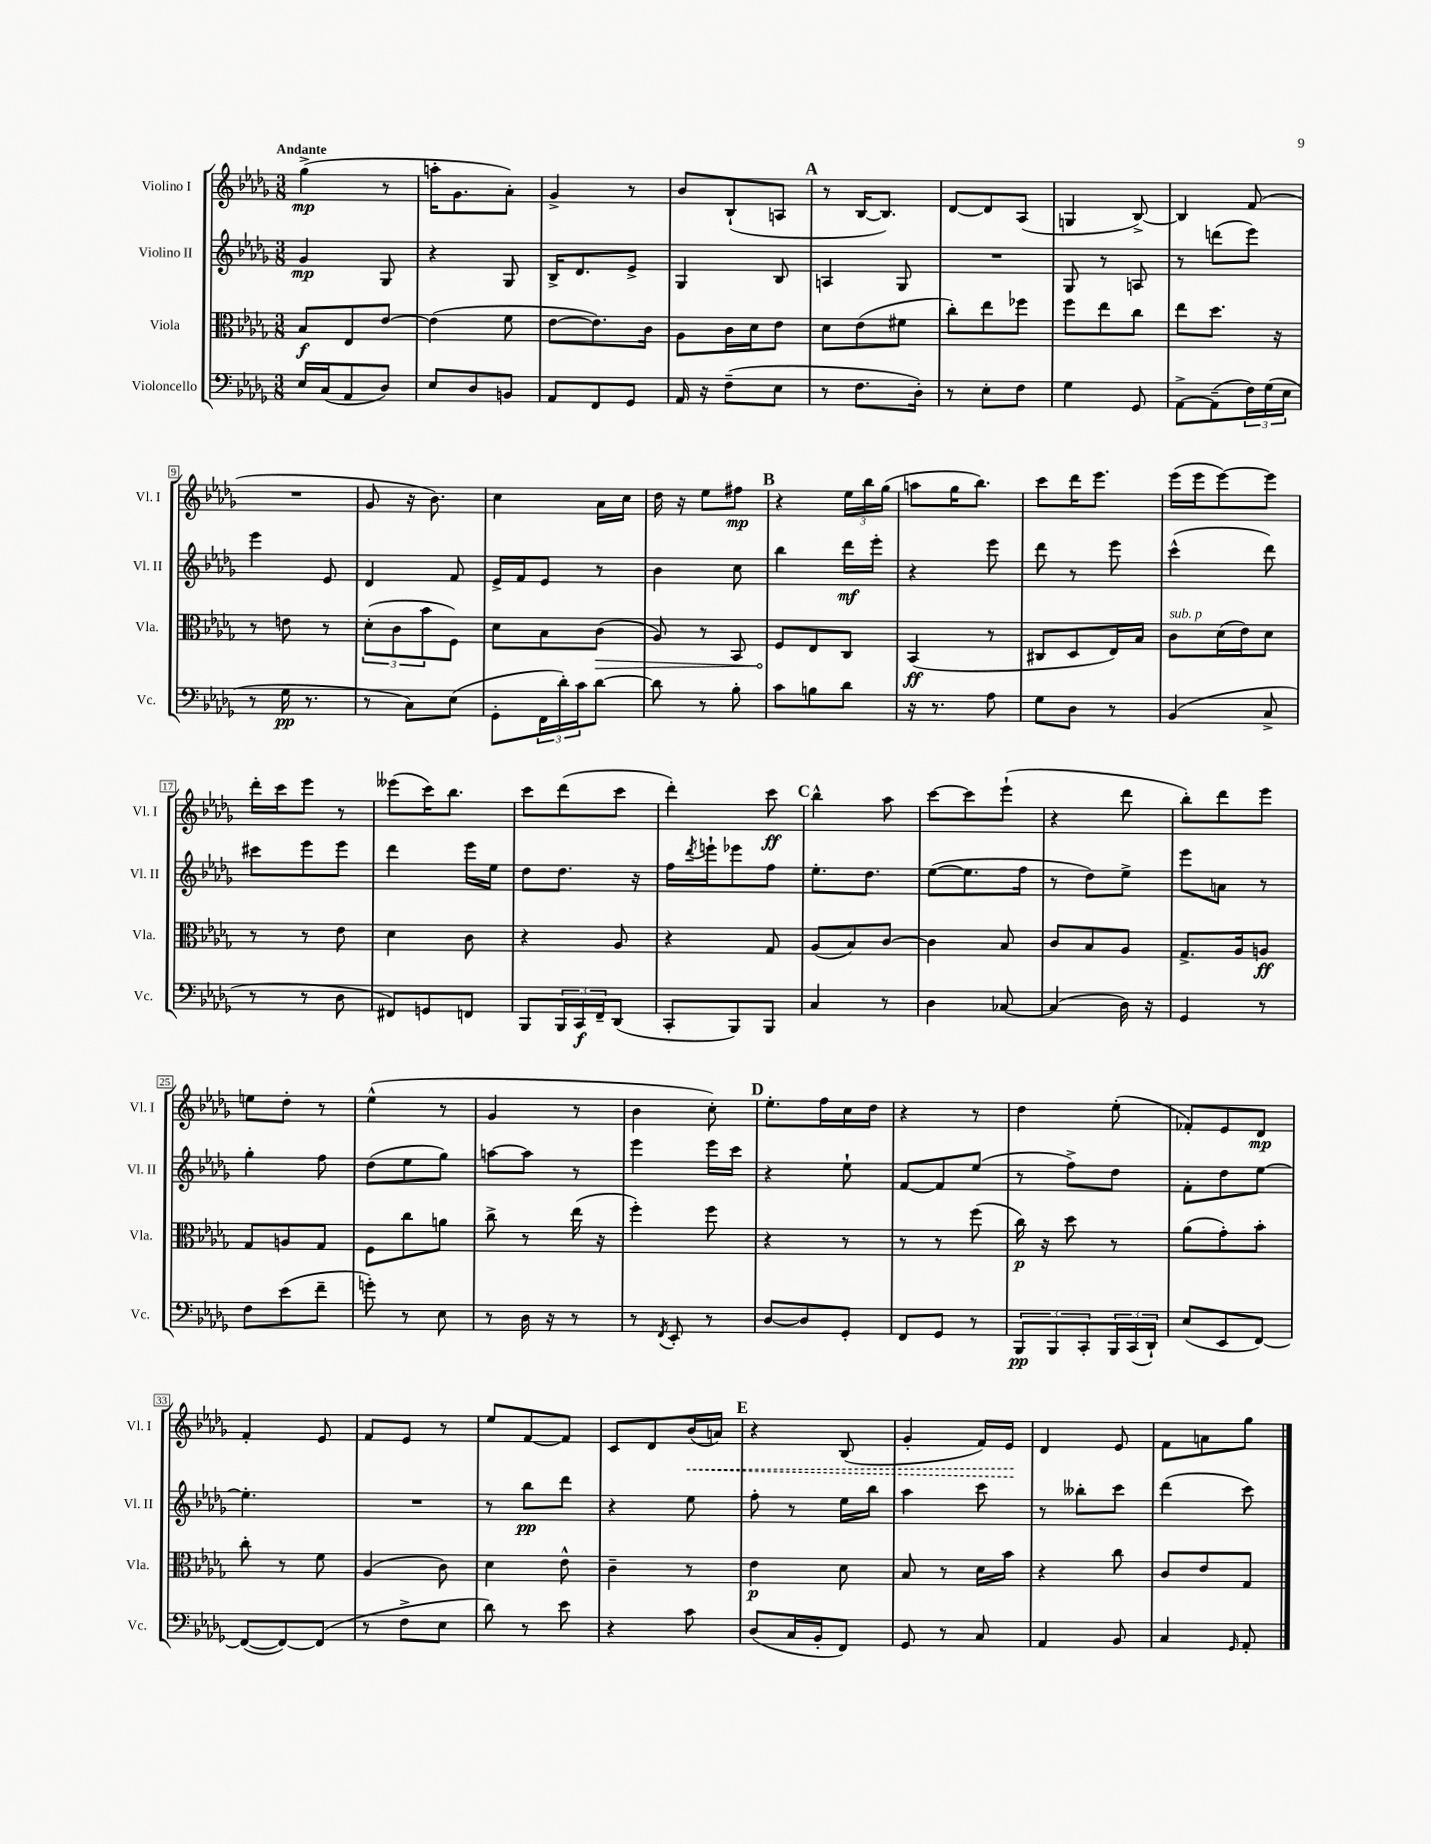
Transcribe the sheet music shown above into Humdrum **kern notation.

**kern	**kern	**kern	**kern
*staff4	*staff3	*staff2	*staff1
*clefF4	*clefC3	*clefG2	*clefG2
*k[b-e-a-d-g-]	*k[b-e-a-d-g-]	*k[b-e-a-d-g-]	*k[b-e-a-d-g-]
*M3/8	*M3/8	*M3/8	*M3/8
16E-/LL	8B-/L	4g-/	(4gg-^\
(16C/J	.	.	.
8AA-/	8E-/	.	.
8D-/J)	[8e-/J	8G-/	8r
=	=	=	=
8E-/L	(4e-\]	4r	16aa'\LK
.	.	.	8.g-\
8D-/	.	.	.
8BB/J	8f\	8G-/	8a-'\J)
=	=	=	=
8AA-/L	[8e-\L	16B-^/LK	4g-^/
.	.	8.d-/	.
8FF/	8.e-\])	.	.
8GG-/J	.	8e-^/J	8r
.	16c\Jk	.	.
=	=	=	=
16AA-/	8A-\L	4G-/	8b-/L
16r	.	.	.
(8F~\L	16c\L	.	(8B-`/
.	16d-\J	.	.
8E-\J	8e-\J	8B-/	8A/J
=	=	=	=
8r	8d-\L	4A/	8r
8.F\L	(8e-\	.	[16B-/LK
.	.	.	8.B-/]J)
.	8f#\J	8G-/	.
16D-'\Jk)	.	.	.
=	=	=	=
8r	8cc'\L)	4.r	[8d-/L
8E-'\L	8ee-\	.	8d-/]
8F\J	8ff-\J	.	(8A-/J
=	=	=	=
4G-\	8ff\L	8G-/	4G/
.	8ee-\	8r	.
8GG-/	8cc\J	8A/	[8B-^/)
=	=	=	=
[8AA-^\L	8ee-\L	8r	4B-/]
(8AA-~\]	8.dd-\J	(8ddd\L	.
24F\L)	.	8eee-\J)	(8f/
(24G-\	.	.	.
.	16r	.	.
24E-\JJ	.	.	.
=	=	=	=
8r	8r	4eee-\	4.r
16G-\	8e\	.	.
8.r	.	.	.
.	8r	8e-/	.
=	=	=	=
8r	(12d-'\L	4d-/	8g-/
.	12c\	.	.
8C\L)	.	.	16r
.	12b-\	.	.
.	.	.	8.b-\)
(8E-\J	8F\J)	8f/	.
=	=	=	=
8GG-'\L	8d-\L	16e-^/LL	4cc\
.	.	16f/J	.
24FF\L	8B-\	8e-/J	.
24d-'\)	.	.	.
24c\J	.	.	.
[8d-\J	(8c\J	8r	16a-\LL
.	.	.	16cc\JJ
=	=	=	=
8d-\]	8A-/)	4b-\	16dd-\
.	.	.	16r
8r	8r	.	8ee-\L
8B-'\	8BB-/	8cc\	8ff#\J
=	=	=	=
8c\L	8F/L	4bb-\	4r
8B\	8E-/	.	.
8d-\J	8C/J	16ddd-\LL	24ee-\LL
.	.	.	24bb-\
.	.	16eee-'\JJ	.
.	.	.	(24gg-\JJ
=	=	=	=
16r	(4BB-/	4r	8aa\L
8.r	.	.	.
.	.	.	16gg-\K
.	.	.	8.bb-\J)
8A-\	8r	8eee-\	.
=	=	=	=
8G-\L	8C#/L	8ddd-\	8ccc\L
8D-\J	8D-/	8r	16ddd-\K
.	.	.	8.eee-\J
8r	16E-/L)	8eee-\	.
.	16B-/JJ	.	.
=	=	=	=
(4BB-/	8c\L	(4ccc^^\	(16eee-\LL
.	.	.	16eee-\J
.	(16d-\L	.	[8eee-\)
.	16e-\J)	.	.
8C^/	8d-\J	8ddd-\)	8eee-\]J
=	=	=	=
8r	8r	8ccc#\L	16ddd-'\LL
.	.	.	16ccc\J
8r	8r	8eee-\	8eee-\J
8D-\	8e-\	8eee-\J	8r
=	=	=	=
8FF#/L)	4d-\	4ddd-\	(8eee--\L
8GG/	.	.	16ccc\K)
.	.	.	8.bb-\J
8FF/J	8c\	16eee-\LL	.
.	.	16ee-\JJ	.
=	=	=	=
8BBB-/L	4r	8dd-\L	8ccc\L
24BBB-/L	.	8.dd-\J	(8ddd-\
24CC/	.	.	.
24FF~/J	.	.	.
(8DD-/J	8A-/	.	8ccc\J
.	.	16r	.
=	=	=	=
8CC'/L	4r	16ff\LL	4ddd-'\)
.	.	8qddd-/	.
.	.	16eee`\J	.
8BBB-/)	.	8eee-\	.
8BBB-/J	8G-/	8ff\J	8ccc\
=	=	=	=
4C/	(8A-/L	8.ee-'\L	4bb-^^\
.	8B-/)	.	.
.	.	8.dd-\J	.
8r	[8c/J	.	8aa-\
=	=	=	=
4D-\	4c\]	([8ee-\L	[8ccc\L
.	.	8.ee-\]	8ccc\]
[8C-/	8B-/	.	(8eee-`\J
.	.	16ff\Jk	.
=	=	=	=
(4C-/]	8c/L	8r	4r
.	8B-/	8dd-\L)	.
16D-\)	8A-/J	8ee-^\J	8ddd-\
16r	.	.	.
=	=	=	=
4GG-/	8.G-^/L	8eee-\L	8bb-'\L)
.	.	8a\J	8ddd-\
.	16A-/k	.	.
8r	8A/J	8r	8eee-\J
=	=	=	=
8F\L	8G-/L	4gg-'\	8ee\L
(8e-\	8A/	.	8dd-'\J
8f~\J	8G-/J	8ff\	8r
=	=	=	=
8g'\)	8F\L	(8dd-\L	(4ee-^^\
8r	8cc\	8ee-\	.
8E-\	8a\J	8gg-\J)	8r
=	=	=	=
8r	8cc^\	[8aa\L	4g-/
16D-\	8r	8aa\]J	.
16r	.	.	.
8r	(16ee-\	8r	8r
.	16r	.	.
=	=	=	=
8r	4ff'\)	4eee-\	4b-\
8qFF/	.	.	.
8EE-'/	.	.	.
8r	8ff\	16eee-\LL	8cc'\)
.	.	16ccc\JJ	.
=	=	=	=
[8D-/L	4r	4r	8.ee-'\L
8D-/]	.	.	.
.	.	.	16ff\L
8GG-'/J	8r	8ee-`\	16cc\
.	.	.	16dd-\JJ
=	=	=	=
8FF/L	8r	[8f/L	4r
8GG-/J	8r	8f/]	.
8r	(8ff\	(8ee-/J	8r
=	=	=	=
12BBB-/L	16cc\)	8r	4dd-\
.	16r	.	.
12BBB-/	.	.	.
.	8dd-\	8ff^\L)	.
12CC'/	.	.	.
24BBB-/L	8r	8dd-\J	(8ee-'\
(24CC/	.	.	.
24DD-`/JJ)	.	.	.
=	=	=	=
(8E-/L	(8a-\L	8f'\L	8f-'/L)
8EE-/	8g-'\)	8dd-\	8e-/
[8FF/J)	8b-'\J	[8ee-\J	8d-/J
=	=	=	=
(8FF/_L	8cc'\	4.ee-'\]	4f'/
8FF/_)	8r	.	.
(8FF/]J	8f\	.	8e-/
=	=	=	=
8r	(4A-/	4.r	8f/L
8F^\L	.	.	8e-/J
8E-\J	8c\)	.	8r
=	=	=	=
8d-\)	4d-\	8r	8ee-/L
8r	.	8bb-\L	[8f/
8e-\	8e-^^\	8ddd-\J	8f/]J
=	=	=	=
4r	4c~\	4r	8c/L
.	.	.	8d-/
8c\	8r	8ee-\	(16b-/L
.	.	.	16a/JJ)
=	=	=	=
(8D-/L	4e-\	8ff'\	4r
16C/L	.	8r	.
16BB-'/J	.	.	.
8FF/J)	8d-\	16ee-\LL	(8B-/
.	.	16bb-\JJ	.
=	=	=	=
8GG-/	8B-/	4aa-\	4g-'/
8r	8r	.	.
8C/	16d-\LL	8ccc\	16f/LL)
.	16b-\JJ	.	16e-/JJ
=	=	=	=
4AA-/	4r	8r	4d-/
.	.	8bb--'\L	.
8BB-/	8cc\	8ccc\J	8e-/
=	=	=	=
4C/	8c/L	(4ddd-\	8f\L
.	8e-/	.	8a\
16qqGG-/	.	.	.
8AA-'/	8G-/J	8ccc\)	8gg-\J
==	==	==	==
*-	*-	*-	*-
